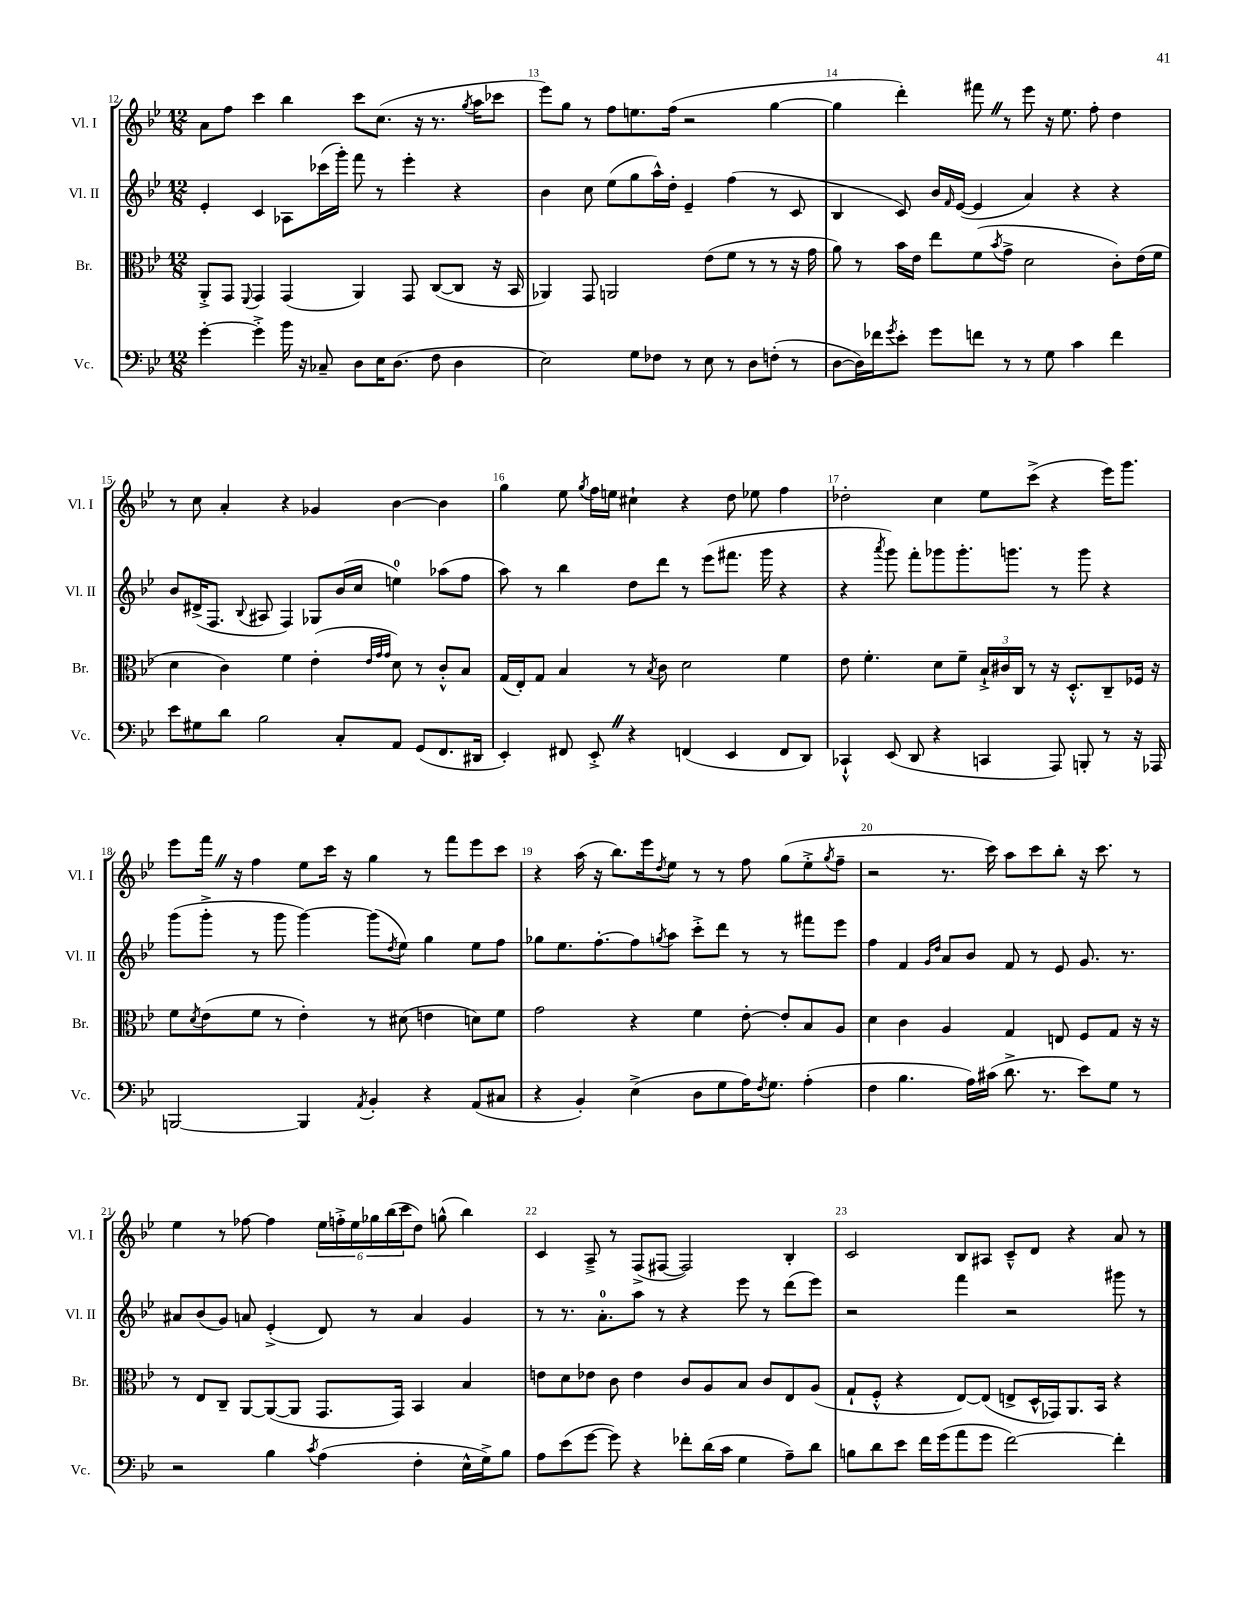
<<
\new StaffGroup <<
\new Staff = "s0" \with { instrumentName = "Vl. I" shortInstrumentName = "Vl. I" } {
    \clef treble \key bes \major \numericTimeSignature \time 12/8
    a'8 f''8 c'''4 bes''4 c'''8 c''8.( r16 r8. \acciaccatura { g''8 } a''16 ces'''8 |
    ees'''8) g''8 r8 f''8 e''8. f''16( r2 g''4~ |
    g''4 d'''4-.) fis'''8 \once \override BreathingSign.text = \markup { \musicglyph "scripts.caesura.straight" } \breathe r8 ees'''8 r16 ees''8. f''8-. d''4 |
    r8 c''8 a'4-. r4 ges'4 bes'4~ bes'4 |
    g''4 ees''8 \acciaccatura { g''8 } f''16 e''16 cis''4-! r4 d''8 ees''8 f''4 |
    des''2-. c''4 ees''8 c'''8->( r4 ees'''16) g'''8. |
    ees'''8 f'''16 \once \override BreathingSign.text = \markup { \musicglyph "scripts.caesura.straight" } \breathe r16 f''4 ees''8 c'''16 r16 g''4 r8 f'''8 ees'''8 c'''8 |
    r4 a''16( r16 bes''8.) ees'''16 \acciaccatura { d''8 } ees''8 r8 r8 f''8 g''8( ees''8-.-> \acciaccatura { g''8 } f''8-- |
    r2 r8. c'''16) a''8 c'''8 bes''8-. r16 c'''8. r8 |
    ees''4 r8 fes''8~ fes''4 \tuplet 6/4 { ees''16 f''16-.-> ees''16 ges''16 bes''16( c'''16 } d''8) g''8-^( bes''4) |
    c'4 a8---> r8 f8->( fis8~ fis2) bes4-. |
    c'2 bes8 ais8 c'8---^ d'8 r4 a'8 r8 \bar "|." |
}
\new Staff = "s1" \with { instrumentName = "Vl. II" shortInstrumentName = "Vl. II" } {
    \clef treble \key bes \major \numericTimeSignature \time 12/8
    ees'4-. c'4 aes8 ces'''16( g'''16-.) f'''8 r8 ees'''4-. r4 |
    bes'4 c''8 ees''8( g''8 a''16-^) d''16-. ees'4-- f''4( r8 c'8 |
    bes4 c'8) bes'16 \grace { f'16 } ees'16~( ees'4 a'4) r4 r4 |
    bes'8 dis'16->( f8. \appoggiatura { bes8 } ais8 f4) ges8 bes'16( c''16 e''4-0) aes''8( f''8 |
    a''8) r8 bes''4 d''8 d'''8 r8 ees'''8( fis'''8. g'''16 r4 |
    r4 \acciaccatura { a'''8 } g'''8) f'''8-. ges'''8 ges'''8.-. g'''8. r8 g'''8 r4 |
    g'''8( g'''8-.-> r8 g'''8 g'''4~) g'''8( \acciaccatura { d''8 } ees''8) g''4 ees''8 f''8 |
    ges''8 ees''8. f''8.~-. f''8 \acciaccatura { g''8 } a''8 c'''8-.-> d'''8 r8 r8 fis'''8 ees'''8 |
    f''4 f'4 \grace { g'16 d''16 } a'8 bes'8 f'8 r8 ees'8 g'8. r8. |
    ais'8 bes'8( g'8) a'8 ees'4-.->( d'8) r8 a'4 g'4 |
    r8 r8. a'8.-0-. a''8 r8 r4 ees'''8 r8 d'''8( ees'''8) |
    r2 f'''4 r2 gis'''8 r8 \bar "|." |
}
\new Staff = "s2" \with { instrumentName = "Br." shortInstrumentName = "Br." } {
    \clef alto \key bes \major \numericTimeSignature \time 12/8
    a,8-.-> g,8 \appoggiatura { f,8 } g,4 g,4( a,4) g,8 c8~( c8 r16 bes,16 |
    aes,4) g,8 a,2 ees'8( f'8 r8 r8 r16 g'16 |
    a'8) r8 bes'16 ees'16 ees''8 f'8( \acciaccatura { bes'8 } g'8-> d'2 c'8-.) ees'16( f'16 |
    d'4 c'4) f'4 ees'4-.( \grace { ees'32 g'32 g'32 } d'8) r8 c'8-.-^ bes8 |
    g16( ees16-.) g8 bes4 r8 \acciaccatura { bes8 } c'8 d'2 f'4 |
    ees'8 f'4.-. d'8 f'8-- \tuplet 3/2 { bes16-!-> cis'16 c16 } r8 r16 d8.-.-^ c8-- fes16 r16 |
    f'8 \acciaccatura { d'8 } ees'8( f'8 r8 ees'4-.) r8 dis'8( e'4 d'8) f'8 |
    g'2 r4 f'4 ees'8~-. ees'8-. bes8 a8 |
    d'4 c'4 a4 g4 e8 f8 g8 r16 r16 |
    r8 ees8 c8-- a,8~ a,8~( a,8 g,8. g,16) bes,4 bes4 |
    e'8 d'8 ees'8 c'8 ees'4 c'8 a8 bes8 c'8 ees8 a8( |
    g8-! f8-.-^ r4 ees8~) ees8( e8-> d16-^ ges,16) a,8. bes,16 r4 \bar "|." |
}
\new Staff = "s3" \with { instrumentName = "Vc." shortInstrumentName = "Vc." } {
    \clef bass \key bes \major \numericTimeSignature \time 12/8
    g'4~-. g'4-.-> bes'16 r16 ces8-- d8 ees16 d8.( f8 d4 |
    ees2) g8 fes8 r8 ees8 r8 d8 f8-.( r8 |
    d8~ d16) fes'16 \acciaccatura { g'8 } ees'8-. g'8 f'8 r8 r8 g8 c'4 f'4 |
    ees'8 gis8 d'8 bes2 c8-. a,8 g,8( f,8. dis,16 |
    ees,4-.) fis,8 ees,8-.-> \once \override BreathingSign.text = \markup { \musicglyph "scripts.caesura.straight" } \breathe r4 f,4( ees,4 f,8 d,8) |
    ces,4-!-^ ees,8( d,8 r4 c,4 a,,8) b,,8-. r8 r16 aes,,16 |
    b,,2~ b,,4 \acciaccatura { a,8 } bes,4-. r4 a,8( cis8 |
    r4 bes,4-.) ees4->( d8 g8 a16) \acciaccatura { f8 } g8. a4-.( |
    f4 bes4. a16) cis'16( d'8.-> r8. ees'8) g8 r8 |
    r2 bes4 \acciaccatura { c'8 } a4( f4-. ees16-^ g16->) bes8 |
    a8 ees'8( g'8~ g'8) r4 fes'8-. d'16( c'16 g4 a8--) d'8 |
    b8 d'8 ees'8 f'16 g'16( a'8 g'8 f'2~) f'4-. \bar "|." |
}
>>
>>
\layout { \context { \Score currentBarNumber = #12 \override BarNumber.break-visibility = ##(#f #t #t) barNumberVisibility = #all-bar-numbers-visible } }
